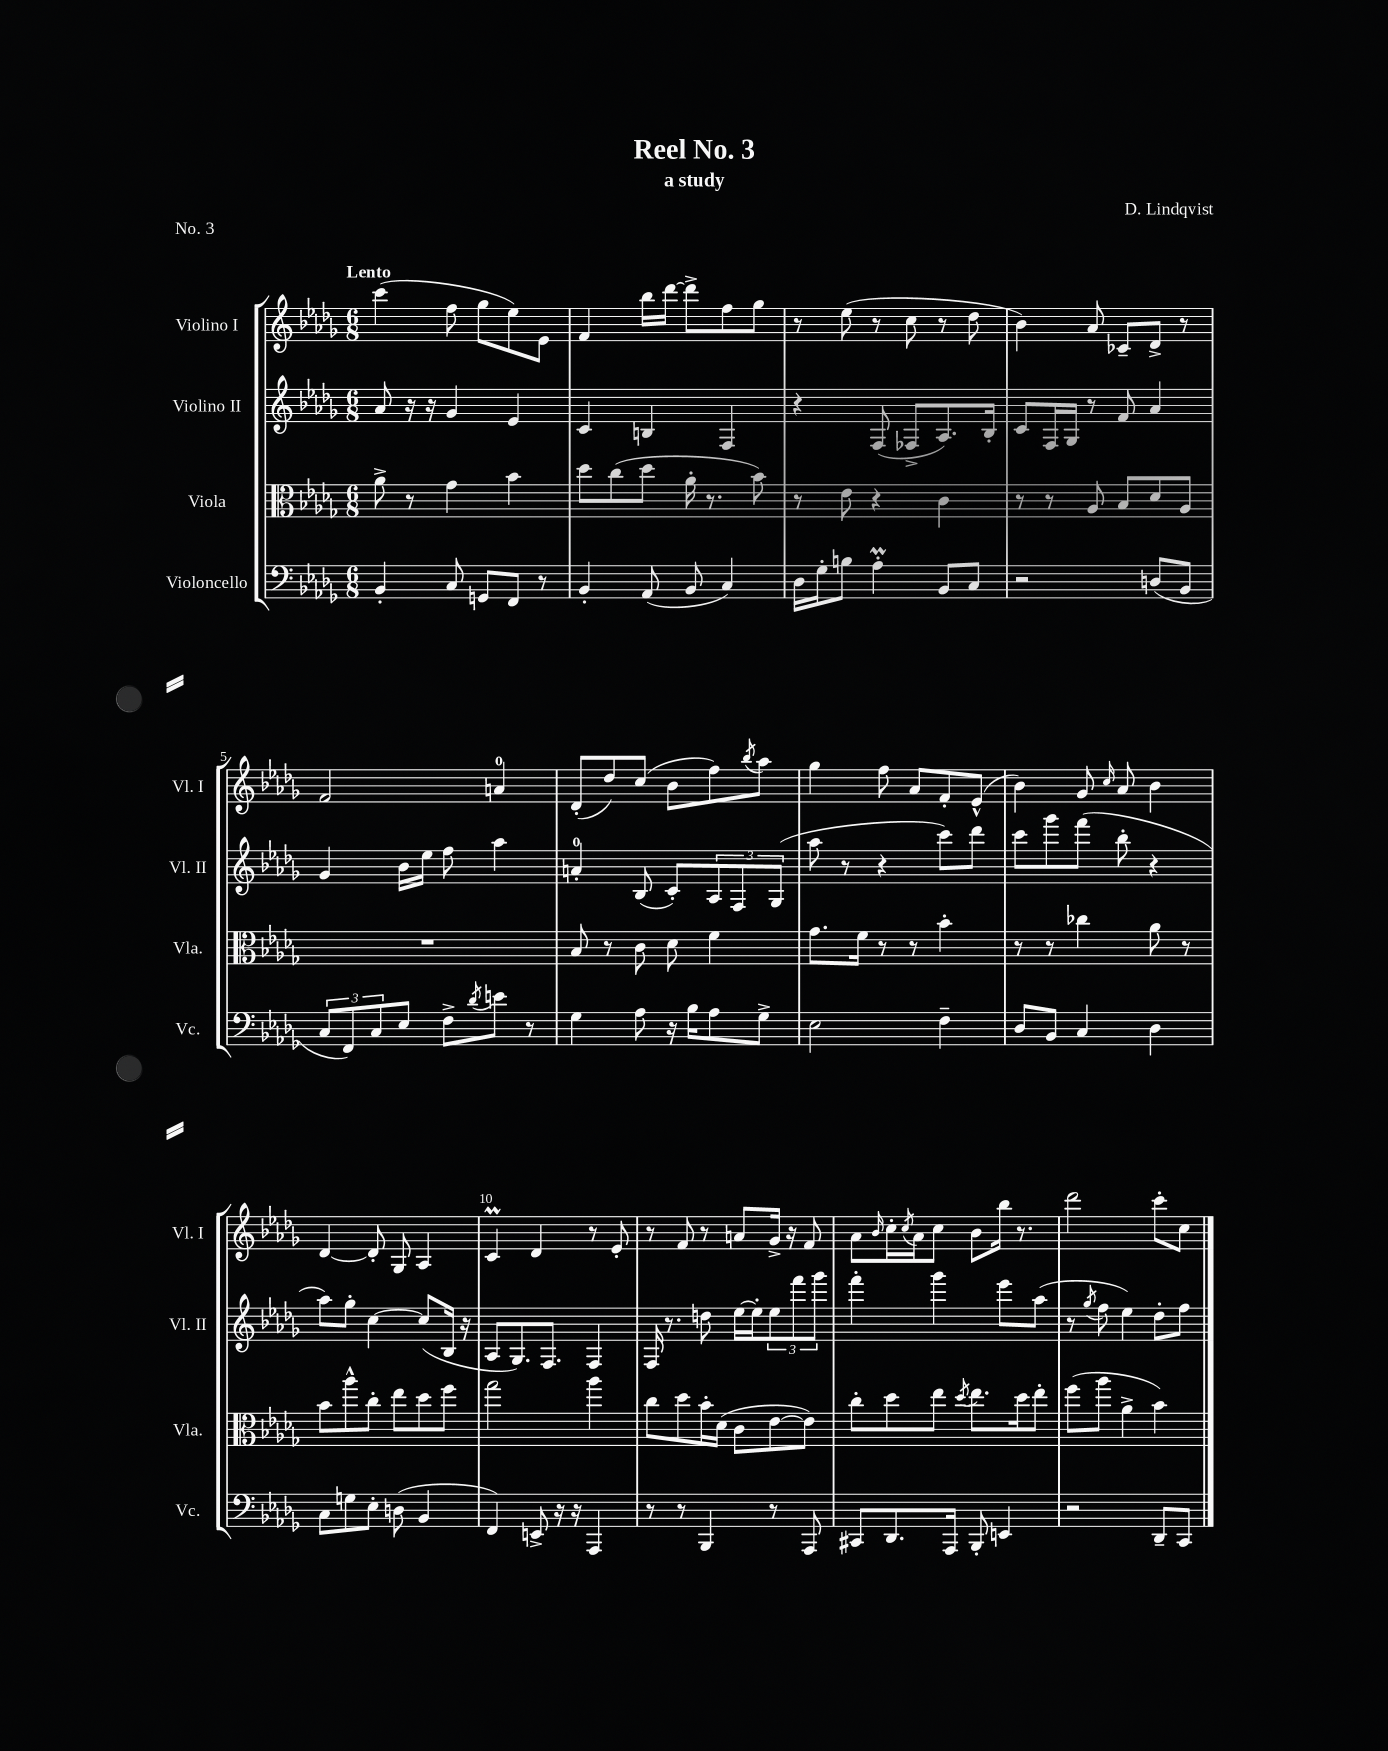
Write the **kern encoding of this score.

**kern	**kern	**kern	**kern
*staff4	*staff3	*staff2	*staff1
*clefF4	*clefC3	*clefG2	*clefG2
*k[b-e-a-d-g-]	*k[b-e-a-d-g-]	*k[b-e-a-d-g-]	*k[b-e-a-d-g-]
*M6/8	*M6/8	*M6/8	*M6/8
4BB-'	8a-^	8a-	(4ccc
.	8r	16r	.
.	.	16r	.
8C	4g-	4g-	8ff
8GG	.	.	8gg-
8FF	4b-	4e-	8ee-)
8r	.	.	8e-
=	=	=	=
4BB-'	8dd-	4c	4f
.	(8cc	.	.
(8AA-	8dd-	4B	16bb-
.	.	.	[16ddd-
8BB-	16a-'	.	8ddd-^]
.	8.r	.	.
4C)	.	4F	8ff
.	8b-)	.	8gg-
=	=	=	=
16D-	8r	4r	8r
16G-'	.	.	.
8B	8e-	.	(8ee-
4A-'	4r	(8F	8r
.	.	8F-^	8cc
8BB-	4c	8.A-)	8r
8C	.	.	8dd-
.	.	16B-'	.
=	=	=	=
2r	8r	8c	4b-)
.	8r	16F	.
.	.	16G-	.
.	8A-	8r	8a-
.	8B-	8f	8c-~
(8D	8d-	4a-	8d-^
8BB-	8A-	.	8r
=	=	=	=
12C	2.r	4g-	2f
12FF)	.	.	.
12C	.	.	.
8E-	.	16b-	.
.	.	16ee-	.
8F^	.	8ff	.
8qd-	.	.	.
8e	.	4aa-	4a
8r	.	.	.
=	=	=	=
4G-	8B-	4a'	(8d-'
.	8r	.	8dd-)
8A-	8c	(8B-	(8cc
16r	8d-	8c')	8b-
16B-	.	.	.
8A-	4f	12A-	8ff)
.	.	12F	.
.	.	.	8qbb-
8G-^	.	.	8aa-
.	.	(12G-	.
=	=	=	=
2E-	8.g-	8aa-	4gg-
.	.	8r	.
.	16f	.	.
.	8r	4r	8ff
.	8r	.	8a-
4F~	4b-'	8ccc)	8f'
.	.	8ddd-	(8e-^^
=	=	=	=
8D-	8r	8ccc	4b-)
8BB-	8r	8ggg-	.
4C	4cc-	(8fff	8g-
.	.	.	16qqcc
.	.	8bb-'	8a-
4D-	8a-	4r	4b-
.	8r	.	.
=	=	=	=
8C	8b-	8aa-)	[4d-
8G	8aa-^^	8gg-'	.
8E-'	8cc'	[4cc	8d-']
(8D	8ee-	.	8G-
4BB-	8dd-	(8cc]	4A-
.	8ff	16B-	.
.	.	16r	.
=	=	=	=
4FF)	2gg-	8A-	4c
.	.	8.G-)	.
8EE^	.	.	4d-
.	.	8.F	.
16r	.	.	.
16r	.	.	.
4AAA-	4aa-	4F	8r
.	.	.	8e-'
=	=	=	=
8r	8cc	16F	8r
.	.	8.r	.
8r	8dd-	.	8f
4BBB-	16b-'	8dd	8r
.	(16d-	.	.
.	8c	[16ee-	8a
.	.	16ee-']	.
8r	[8e-	12ee-	16g-^
.	.	.	16r
.	.	12fff	.
8AAA-	8e-])	.	8f
.	.	12ggg-	.
=	=	=	=
8CC#	8cc'	4fff'	8a-
.	.	.	16qqb-
8.DD-	8dd-	.	16cc'
.	.	.	8qcc
.	.	.	16a-
.	8ee-	4ggg-	8cc
16AAA-	.	.	.
.	8qdd-	.	.
8BBB-'	8.ee-	.	8b-
4EE	.	8eee-	16bb-
.	16dd-	.	8.r
.	8ee-'	(8aa-	.
=	=	=	=
2r	(8ff	8r	2ddd-
.	.	8qgg-	.
.	8aa-	8ff	.
.	4a-^	4ee-)	.
8DD-~	4b-)	8dd-'	8ccc'
8CC	.	8ff	8cc
==	==	==	==
*-	*-	*-	*-
